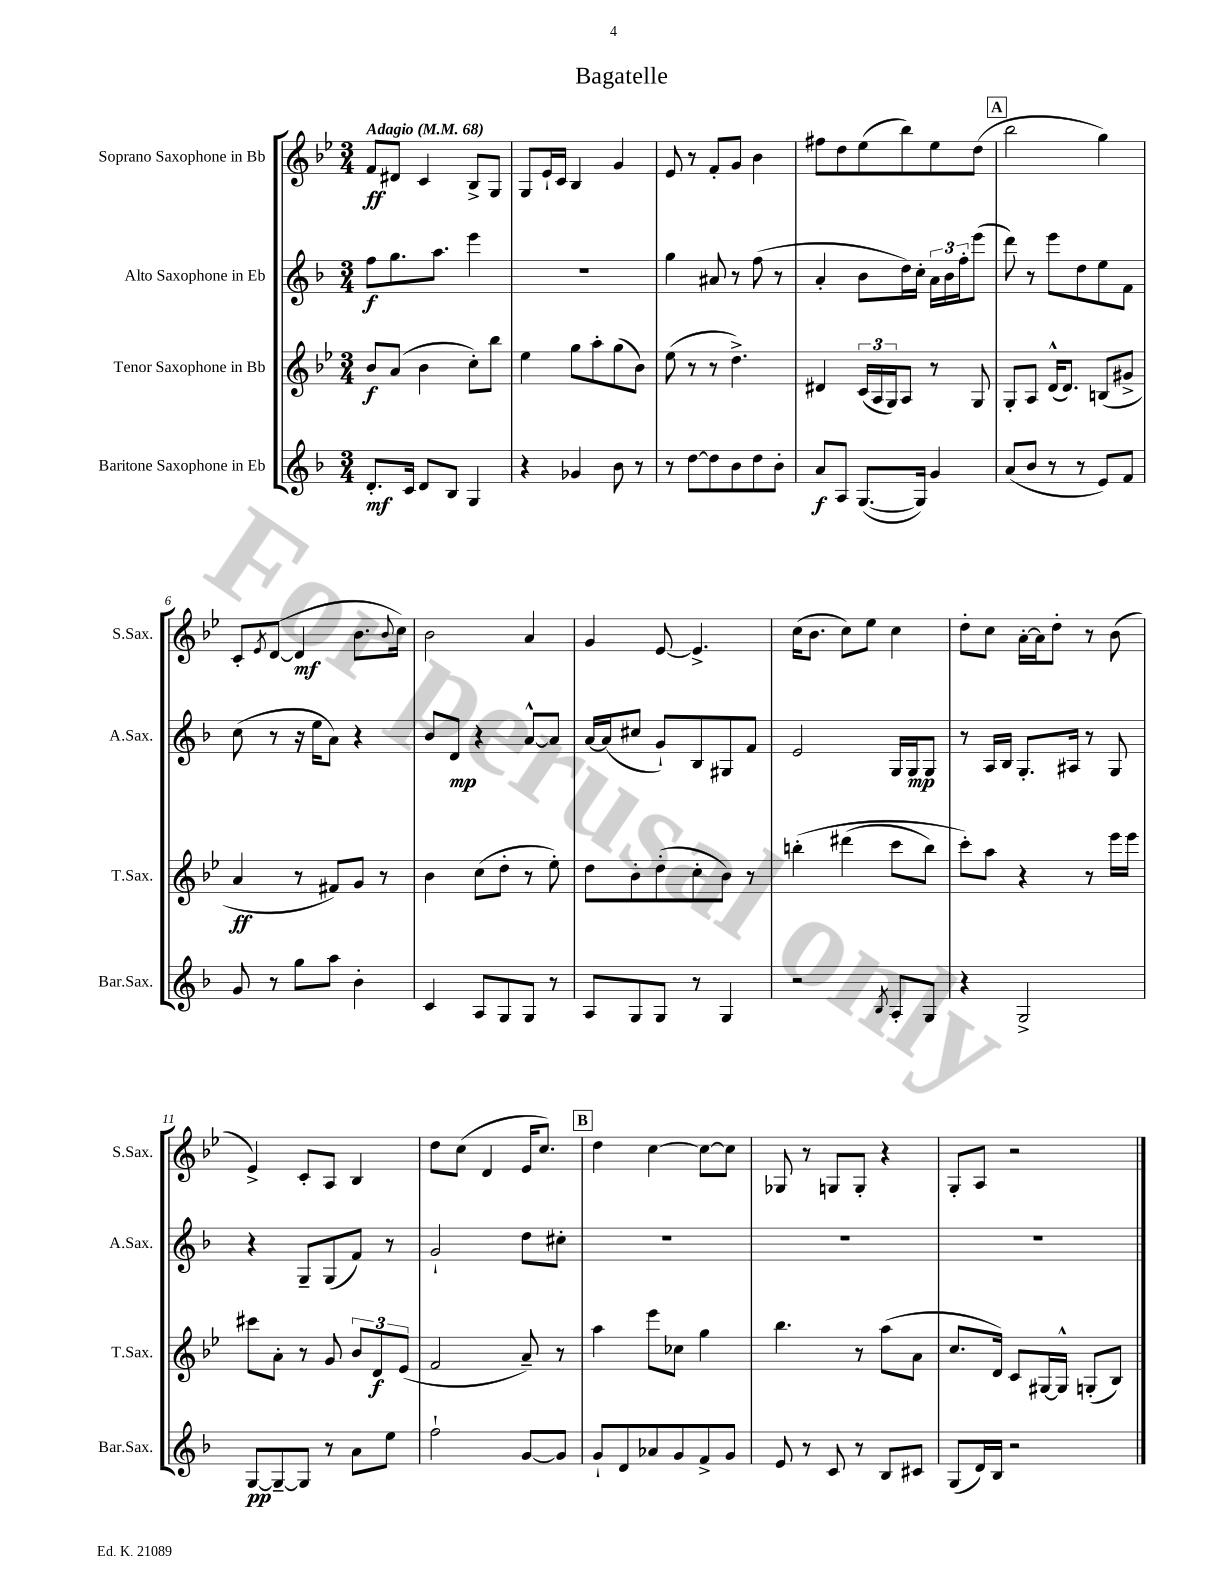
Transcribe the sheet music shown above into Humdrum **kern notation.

**kern	**kern	**kern	**kern
*staff4	*staff3	*staff2	*staff1
*clefG2	*clefG2	*clefG2	*clefG2
*k[b-]	*k[b-e-]	*k[b-]	*k[b-e-]
*M3/4	*M3/4	*M3/4	*M3/4
*MM68	*MM68	*MM68	*MM68
8.d'	8b-	8ff	8f
.	(8a	8.gg	8d#
16c	.	.	.
8d	4b-	.	4c
.	.	8.aa	.
8B-	.	.	.
4G	8cc')	4eee	8B-^
.	8bb-	.	8G
=	=	=	=
4r	4ee-	2.r	8G
.	.	.	16e-`
.	.	.	16c
4g-	8gg	.	4B-
.	8aa'	.	.
8b-	(8gg	.	4g
8r	8b-)	.	.
=	=	=	=
8r	(8ee-	4gg	8e-
[8dd	8r	.	8r
8dd]	8r	8a#	8f'
8b-	4.dd^)	8r	8g
8dd	.	(8ff	4b-
8b-'	.	8r	.
=	=	=	=
8a	4d#	4a'	8ff#
8A	.	.	8dd
([8.G	(24c	8b-	(8ee-
.	24A	.	.
.	24G)	.	.
.	8A	16dd)	8bb-)
16G])	.	16cc'	.
4g	8r	24a	8ee-
.	.	24b-	.
.	.	24ff'	.
.	8G	(8eee	(8dd
=	=	=	=
(8a	8G'	8ddd)	2bb-
8b-	8A	8r	.
8r	(16d^^	8eee	.
.	8.d)	.	.
8r	.	8dd	.
8e)	(8B	8ee	4gg)
8f	8g#^	8f	.
=	=	=	=
8g	4a	(8cc	8c'
.	.	.	8qe-
8r	.	8r	([8d
8gg	8r	16r	4d]
.	.	16ee	.
8aa	8f#)	8a)	.
4b-'	8g	4r	8.b-
.	8r	.	.
.	.	.	8qqb-
.	.	.	16cc)
=	=	=	=
4c	4b-	8b-	2b-
.	.	8d	.
8A	(8cc	4r	.
8G	8dd'	.	.
8G	8r	[8a^^	4a
8r	8ee-')	8a]	.
=	=	=	=
8A	8dd	[16a	4g
.	.	(16a]	.
8G	8b-'	8cc#	.
8G	(8dd'	8g`)	[8e-
8r	8cc'	8B-	4.e-^]
4G	8b-)	8G#	.
.	8r	8f	.
=	=	=	=
2r	&(4bb'	2e	(16cc
.	.	.	8.b-
.	(4ddd#	.	8cc)
.	.	.	8ee-
8qB-	.	.	.
8A'	8ccc	16G	4cc
.	.	16G	.
8G	8bb)	8G	.
=	=	=	=
4r	8ccc'&)	8r	8dd'
.	8aa	16A	8cc
.	.	16B-	.
2G^	4r	8.G'	[16a'
.	.	.	16a]
.	.	.	8dd'
.	.	16A#	.
.	8r	8r	8r
.	16eee-	8G	(8b-
.	16eee-	.	.
=	=	=	=
[8G	8ccc#	4r	4e-^)
8G~_	8a'	.	.
8G]	8r	8G~	8c'
8r	8g	(8G	8A
8a	12b-	8f)	4B-
.	12d	.	.
8ee	.	8r	.
.	(12e-	.	.
=	=	=	=
2ff`	2f	2g`	8dd
.	.	.	(8cc
.	.	.	4d
[8g	8a~)	8dd	16e-
.	.	.	8.cc)
8g]	8r	8cc#'	.
=	=	=	=
8g`	4aa	2.r	4dd
8d	.	.	.
8a-	8eee-	.	[4cc
8g	8cc-	.	.
8f^	4gg	.	8cc_
8g	.	.	8cc]
=	=	=	=
8e	4.bb-	2.r	8G-
8r	.	.	8r
8c	.	.	8G
8r	8r	.	8G'
8B-	(8aa	.	4r
8c#	8a	.	.
=	=	=	=
(8G	8.cc	2.r	8G'
16d)	.	.	8A
16B-	16d)	.	.
2r	8c	.	2r
.	[16G#	.	.
.	16G#^^]	.	.
.	(8G'	.	.
.	8B-)	.	.
==	==	==	==
*-	*-	*-	*-
